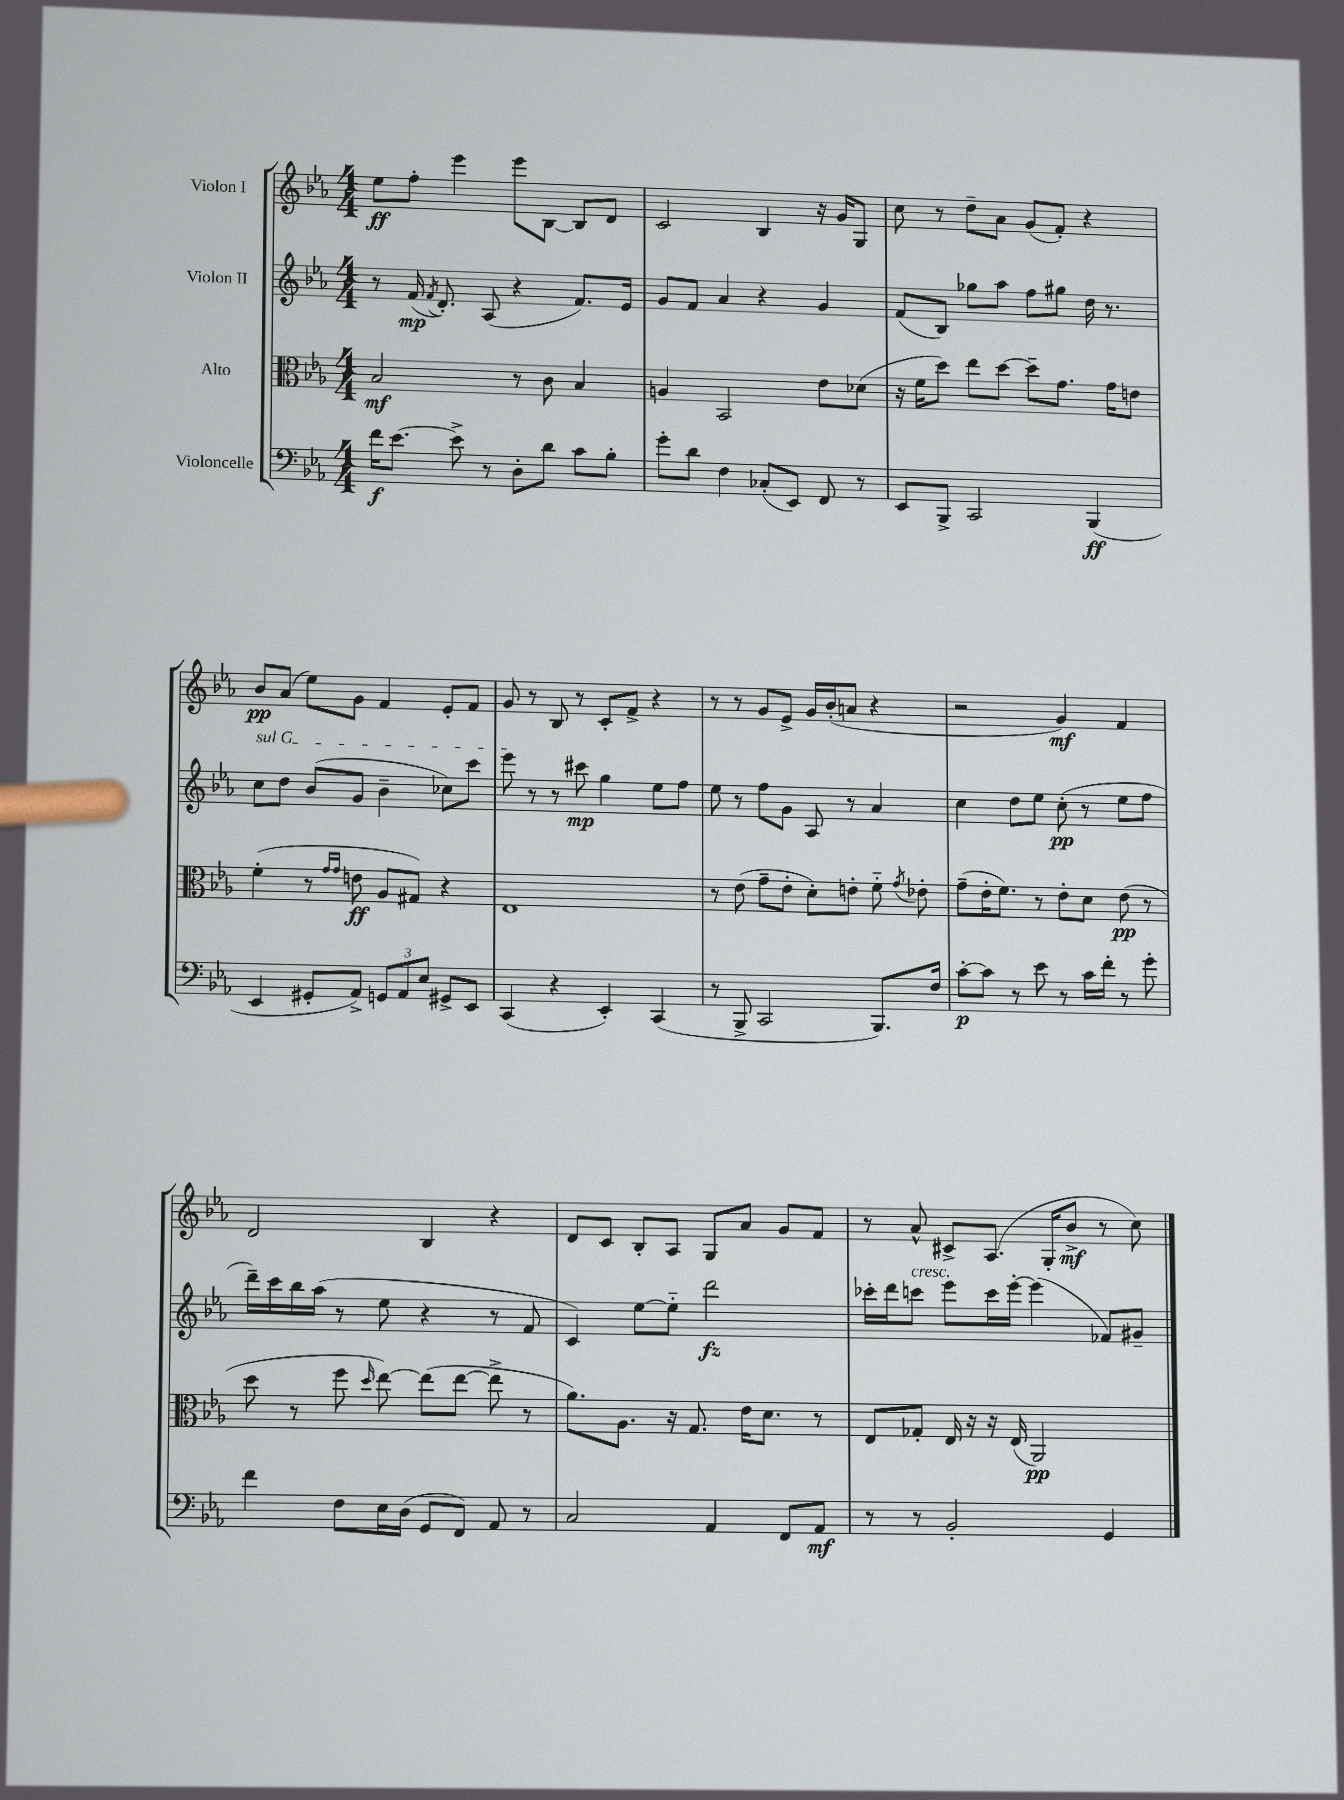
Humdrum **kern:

**kern	**kern	**kern	**kern
*staff4	*staff3	*staff2	*staff1
*clefF4	*clefC3	*clefG2	*clefG2
*k[b-e-a-]	*k[b-e-a-]	*k[b-e-a-]	*k[b-e-a-]
*M4/4	*M4/4	*M4/4	*M4/4
16f\LK	2B-/	8r	8ee-\L
[8.e-\J	.	.	.
.	.	(16f/	8ff'\J
.	.	8qf/	.
.	.	8.d'/)	.
8e-^\]	.	.	4eee-\
8r	.	(8A-/	.
8D'\L	8r	4r	8eee-\L
8d\J	8c\	.	[8B-\J
8c\L	4B-/	8.f/L)	8B-/]L
8B-'\J	.	.	8d/J
.	.	16e-/Jk	.
=	=	=	=
8g'\L	4A/	8g/L	2c/
8d\J	.	8f/J	.
4F\	2BB-/	4a-/	.
(8C-'/L	.	4r	4B-/
8EE-/J)	.	.	.
8FF/	8e-\L	4g/	16r
.	.	.	16g/LK
8r	(8d-\J	.	8G/J
=	=	=	=
8EE-/L	16r	(8f/L	8cc\
.	16f\LK	.	.
8BBB-^/J	8dd\J)	8B-/J)	8r
2CC/	8ee-\L	8gg-\L	8dd~\L
.	[8dd\J	8aa-\J	8a-\J
.	8dd~\]L	8ff\L	(8g/L
.	8.g\J	8gg#\J	8f'/J)
(4BBB-/	.	16dd\	4r
.	16g\LK	8.r	.
.	8e\J	.	.
=	=	=	=
4EE-/	(4f'\	8cc\L	8b-/L
.	.	8dd\J	(8a-/J
8GG#'/L	8r	(8b-/L	8ee-\L)
.	16qqg/LL	.	.
.	16qqg/JJ	.	.
8AA-^/J)	8e\	8g/J	8g\J
12GG/L	8A-/L	4b-~\	4f/
12AA-/	.	.	.
.	8G#/J)	.	.
12E-/J	.	.	.
8GG#^/L	4r	8cc-\L)	8e-'/L
8EE-/J	.	8ccc\J	8f/J
=	=	=	=
(4CC/	1E-	8eee-\	8g/
.	.	8r	8r
4r	.	8r	8B-/
.	.	8ccc#\	8r
4EE-'/)	.	4gg\	8c'/L
.	.	.	8f^/J
(4CC/	.	8ee-\L	4r
.	.	8ff\J	.
=	=	=	=
8r	8r	8ee-\	8r
8BBB-^/	(8e-\	8r	8r
2CC/	8g~\L	8ff\L	8g/L
.	8e-'\J	8g\J	8e-^/J
.	8d'\L)	8A-/	16g/LL
.	.	.	(16b-'/J
.	8e'\J	8r	8a/J
8.BBB-/L)	8f'~\	4a-/	4r
.	8qg/	.	.
.	8e-'\	.	.
16F/Jk	.	.	.
=	=	=	=
[8c'\L	(8g~\L	4cc\	2r
8c\]J	16e-'\K	.	.
.	8.f\J)	.	.
8r	.	8dd\L	.
8e-\	8r	8ee-\J	.
8r	8e-'\L	(8cc'\	4g/)
16c\LL	8d\J	8r	.
16f'\JJ	.	.	.
8r	(8e-\	8ee-\L	4f/
8g'\	8r	8ff\J	.
=	=	=	=
4f\	8dd\	16ddd~\LL)	2d/
.	.	16ccc\	.
.	8r	16bb-\	.
.	.	(16aa-\JJ	.
8F\L	8ff\	8r	.
.	16qqdd/	.	.
16E-\L	[8ee-\)	8ee-\	.
(16D\JJ	.	.	.
8GG/L	(8ee-\]L	4r	4B-/
8FF/J)	[8ee-\J	.	.
8AA-/	8ee-^\]	8r	4r
8r	8r	8f/	.
=	=	=	=
2C/	8.a-\L)	4c/)	8d/L
.	.	.	8c/J
.	8.A-\J	.	.
.	.	[8ee-\L	8B-'/L
.	16r	8ee-'~\]J	8A-/J
.	8.G/	.	.
4AA-/	.	2ddd\	8G/L
.	16e-\LK	.	8a-/J
.	8.d\J	.	.
8FF/L	.	.	8g/L
8AA-/J	8r	.	8f/J
=	=	=	=
8r	8E-/L	16ccc-'\LL	8r
.	.	16ddd\J	.
8r	8G-'/J	8ccc\J	8a-^^/
2BB-'/	16E-/	8eee-\L	8c#^/L
.	16r	.	.
.	16r	16ccc\L	(8.A-/J
.	(16E-/	[16eee-'\JJ	.
.	2AA-/)	(4eee-\]	.
.	.	.	16G'/LK
.	.	.	8b-^/J
4GG/	.	8f-/L)	8r
.	.	8g#~/J	8cc\)
==	==	==	==
*-	*-	*-	*-
